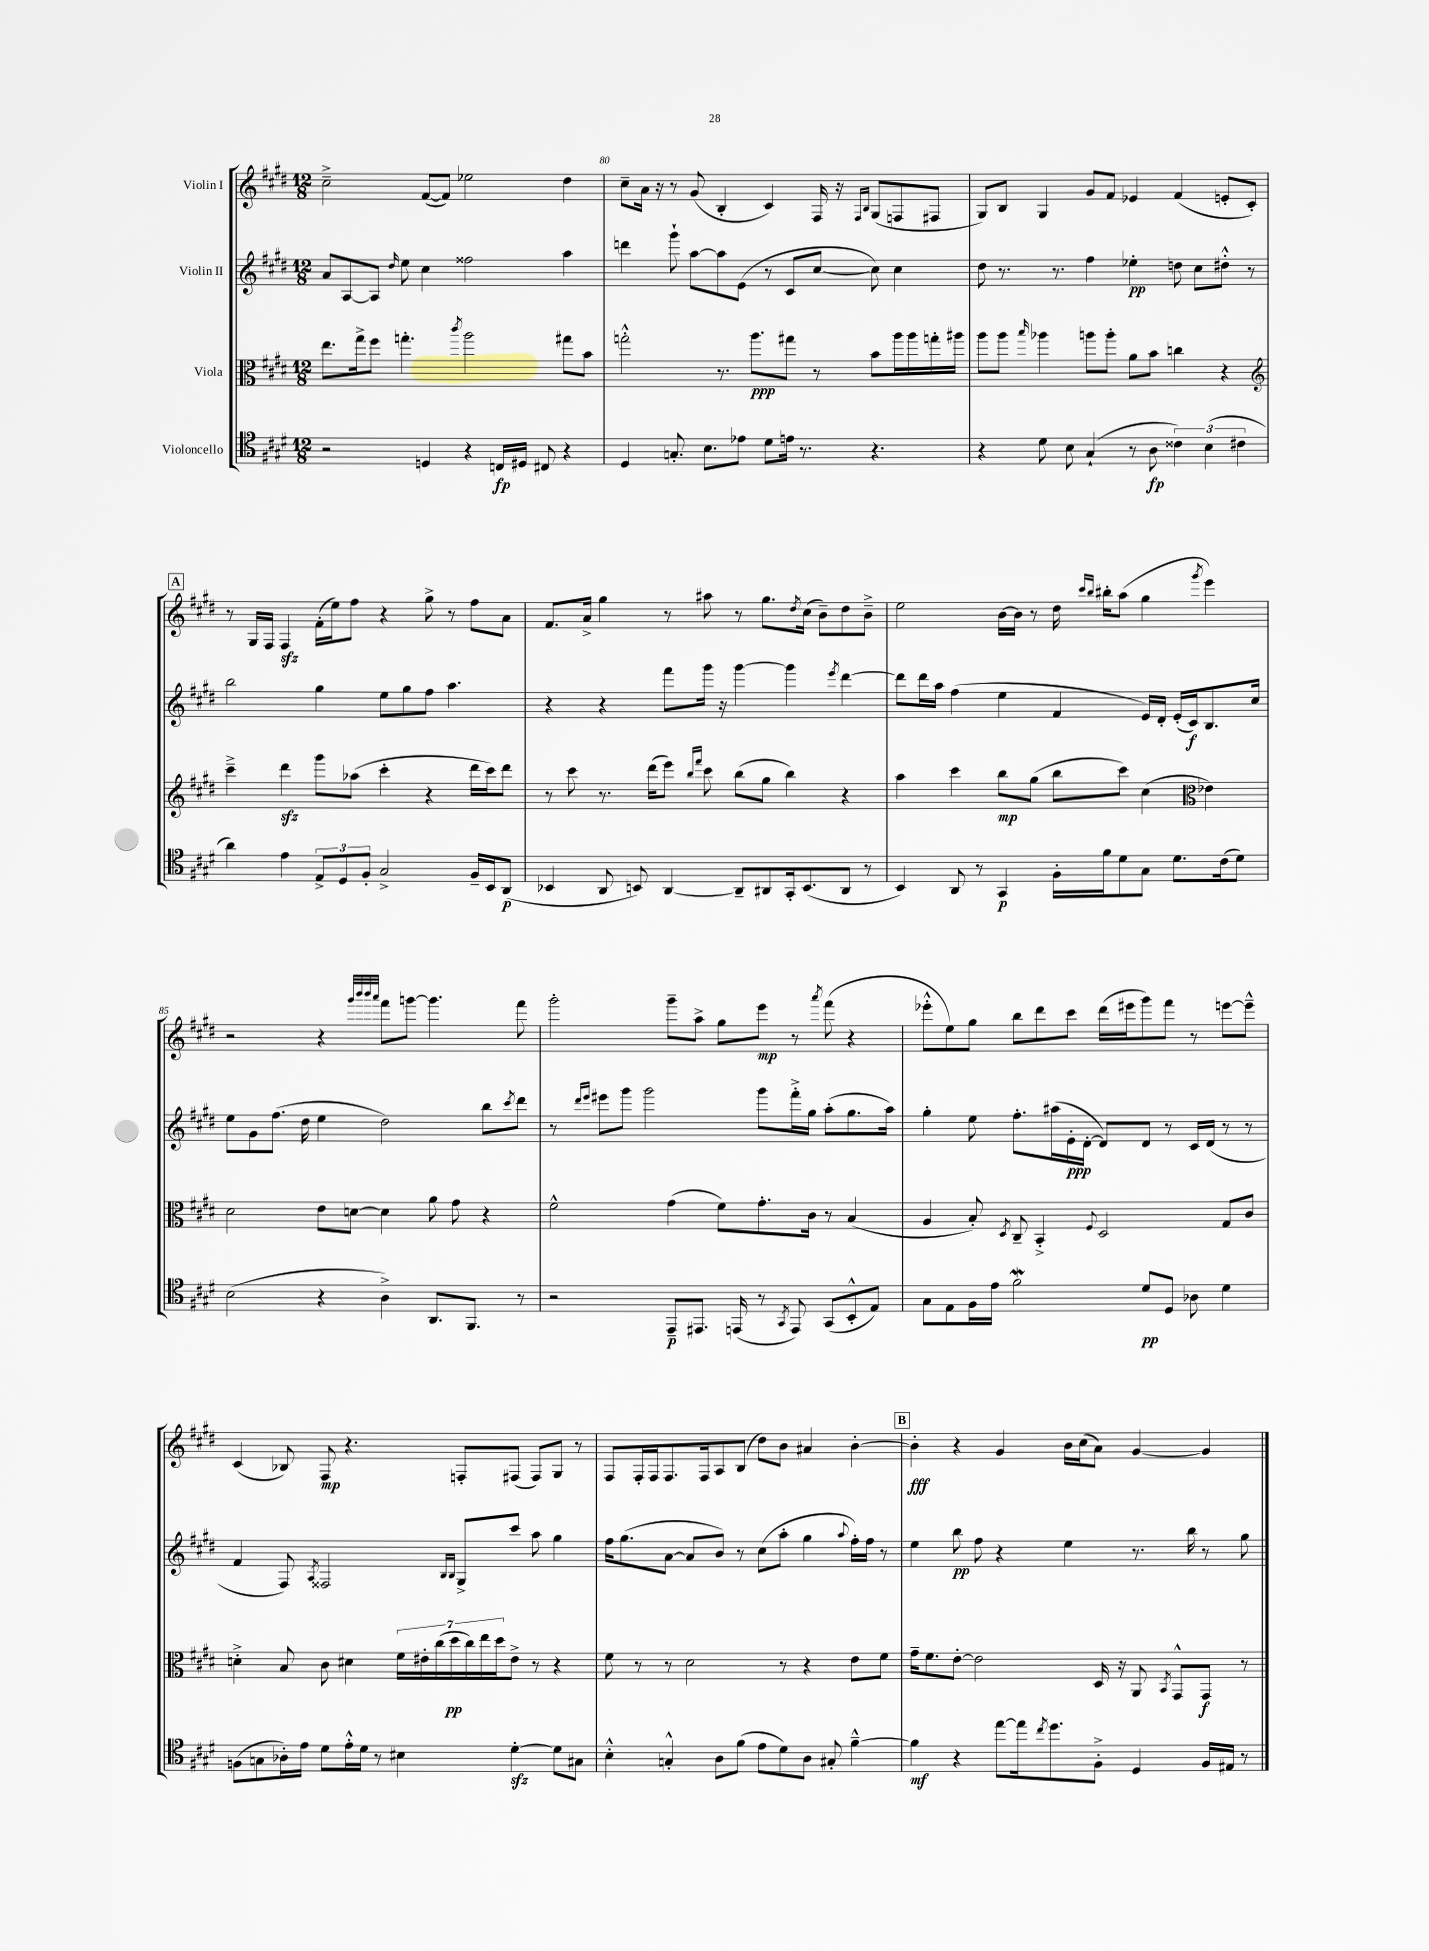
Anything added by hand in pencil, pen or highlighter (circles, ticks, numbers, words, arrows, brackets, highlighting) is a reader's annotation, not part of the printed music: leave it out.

**kern	**kern	**kern	**kern
*staff4	*staff3	*staff2	*staff1
*clefC4	*clefC3	*clefG2	*clefG2
*k[f#c#g#d#]	*k[f#c#g#d#]	*k[f#c#g#d#]	*k[f#c#g#d#]
*M12/8	*M12/8	*M12/8	*M12/8
2r	8.ee	8a	2cc#~^
.	.	[8A	.
.	16gg#^	.	.
.	8ff#	8A]	.
.	.	16qqdd#	.
.	4.gg'	8ee	.
4D	.	4cc#	([8f#
.	.	.	8f#])
.	8qccc#	.	.
4r	2aa	2ff##	2ee-
16C	.	.	.
16D#	.	.	.
8C#	.	.	.
4r	8gg#	4aa	4dd#
.	8b	.	.
=	=	=	=
4D#	2gg'^^	4ddd	8cc#~
.	.	.	16a
.	.	.	16r
8.G'	.	8ggg#`	8r
.	.	[8aa	(8g#
8.B	.	.	.
.	8.r	8aa]	4B'
8e-	.	(8e	.
.	8.aa	.	.
8d#	.	8r	4c#)
16e	8gg#	8c#	.
8.r	.	.	.
.	8r	[8cc#	16F#
.	.	.	16r
.	.	.	16qqF#
.	.	.	16qqB
4.r	8b	8cc#])	(8G#
.	16aa	4cc#	8F
.	16aa	.	.
.	16gg'	.	8F#
.	16aa#	.	.
=	=	=	=
4r	8aa	8dd#	8G#)
.	8aa	8.r	8B
.	16qqbb	.	.
8d#	4aa-	.	4G#
.	.	8.r	.
8B	.	.	.
(4G#`	8aa	4ff#	8g#
.	8aa'	.	8f#
8r	8a	4ee-'	4e-
8A	8b	.	.
6c##)	4cc	8dd	(4f#
.	.	8cc#	.
(6B	.	.	.
.	4r	8dd#'^^	8e'
6c#	.	.	.
.	.	8r	8c#')
=	=	=	=
*	*clefG2	*	*
4a)	4ccc#~^	2bb	8r
.	.	.	16G#
.	.	.	16F#
4e	4ddd#	.	4F#
12E^	8ggg#	4gg#	(16f#'
.	.	.	16ee)
12D#	.	.	.
.	(8aa-	.	8ff#
12F#'	.	.	.
2G#^	4ccc#'	8ee	4r
.	.	8gg#	.
.	4r	8ff#	8gg#^
.	.	4.aa	8r
16F#~	16ddd#	.	8ff#
16BB	16ccc#)	.	.
(8AA	8ddd#	.	8a
=	=	=	=
4BB-	8r	4r	8.f#
.	8ccc#	.	.
.	.	.	16a^
8AA	8.r	4r	4gg#
8BB)	.	.	.
.	(16ddd#	.	.
[4AA	8eee)	8fff#	8r
.	16qqbb	.	.
.	16qqfff#	.	.
.	8ccc#	16ggg#	8aa#
.	.	16r	.
8AA~]	(8bb	[4ggg#	8r
8AA#	8gg#	.	8.gg#
16GG#'	4bb)	4ggg#]	.
.	.	.	8qdd#
(8.BB	.	.	(16cc#
.	.	.	8b~)
.	.	8qeee	.
8AA#	4r	[4ddd#	8dd#
8r	.	.	8b~^
=	=	=	=
4BB)	4aa	8ddd#]	2ee
.	.	16ddd#	.
.	.	16aa	.
8AA	4ccc#	(4ff#	.
8r	.	.	.
4GG#	8bb	4ee	[16b
.	.	.	16b]
.	(8gg#	.	8r
16F#'	8bb	4f#	16dd#
.	.	.	16qqccc#
.	.	.	16qqbb
16f#	.	.	16bb#'
8d#	8ccc#)	.	(8aa
8G#	(4cc#	16e)	4gg#
.	.	16d#'	.
8.d#	.	(16e'	.
.	.	16c#)	.
*	*clefC3	*	*
.	.	.	8qggg#
.	4e-)	8.B	4eee)
(16c#	.	.	.
8d#)	.	.	.
.	.	16cc#	.
=	=	=	=
(2B	2d#	8ee	2r
.	.	8g#	.
.	.	(8.ff#	.
.	.	16dd#	.
4r	8e	4ee	4r
.	[8d	.	.
.	.	.	32qqggg#
.	.	.	32qqbbb
.	.	.	32qqbbb
.	.	.	32qqaaa
4A^)	4d]	2dd#)	8fff#
.	.	.	[8ggg
8.AA	8a	.	4.ggg]
.	8g#	.	.
8.FF#	.	.	.
.	4r	8bb	.
.	.	8qccc#	.
8r	.	8ddd#	8fff#
=	=	=	=
2r	2f#^^	8r	2ggg#'
.	.	16qqddd#	.
.	.	16qqeee	.
.	.	8eee#	.
.	.	8ggg#	.
.	.	2ggg#	.
8EE~	(4g#	.	8ggg#~
8.EE#	.	.	8aa^
.	8f#)	.	8gg#
(16EE	.	.	.
8r	8.g#'	8ggg#	8eee
8qGG#	.	.	.
8EE)	.	16fff#'^	8r
.	16c#	16gg#	.
.	.	.	8qaaa
(8GG#	8r	(8aa'	(8fff#
8BB'^^	(4B	8.gg#	4r
8E)	.	.	.
.	.	16aa)	.
=	=	=	=
8G#	4A	4gg#'	8eee-'^^
8E	.	.	8ee)
16F#	8B')	8ee	8gg#
16e	.	.	.
.	8qD#	.	.
2f#	8C#~	8.ff#'	8bb
.	4BB'^	.	8ddd#
.	.	(16aa#	.
.	.	16e'	8ccc#
.	.	[16d#'	.
.	8qqF#	.	.
.	2D#	8d#])	(16ddd#
.	.	.	16eee#
8d#	.	8d#	8ggg#)
8D#	.	8r	8fff#
8A-	.	16c#	8r
.	.	(16d#	.
4d#	8G#	8r	[8eee
.	8c#	8r	8eee~^^]
=	=	=	=
(8F	4d'^	4f#	(4c#
8G	.	.	.
16A-')	8B	8F#)	8B-)
16e	.	.	.
.	.	8qA	.
8d#	8c#	2F##	8F#
16e'^^	4d#	.	4.r
16d#	.	.	.
8r	.	.	.
4B#	28f#	.	.
.	28e#'	.	.
.	(28cc#	.	.
.	28dd#	.	.
.	.	16qqB	.
.	.	16qqB	.
.	.	8G#^	8F'
.	28cc#)	.	.
.	28ee	.	.
.	28dd#	.	.
[4d#'	8e#^	8ccc#	(8F#
.	8r	8aa	8F#)
8d#]	4r	4gg#	8G#
8G#	.	.	8r
=	=	=	=
4B'^^	8f#	16ff#	8F#
.	.	(8.gg#	.
.	8r	.	16F#'
.	.	.	16F#
4G'^^	8r	[8a	8.F#
.	2d#	8a]	.
.	.	.	16F#
8A	.	8b)	8A
(8f#	.	8r	(8B
8e	.	(8cc#	8dd#)
8d#)	8r	8aa'	8b
8A	4r	4gg#	4a#
8G#'	.	.	.
.	.	8qqaa	.
[4f#~^^	8e	16ff#')	[4b'
.	.	16ff#	.
.	8f#	8r	.
=	=	=	=
4f#]	16g#~	4ee	4b']
.	8.f#	.	.
4r	[8e'	8bb	4r
.	2e]	8ff#	.
[8ee	.	4r	4g#
16ee]	.	.	.
8qcc#	.	.	.
8.dd#	.	.	.
.	.	4ee	16b
.	.	.	(16cc#
8F#'^	16D#	.	8a)
.	16r	.	.
4D#	8AA	8.r	[4g#
.	8qBB	.	.
.	8GG#^^	.	.
.	.	16bb	.
16F#	8GG#	8r	4g#]
16E#	.	.	.
8r	8r	8gg#	.
==	==	==	==
*-	*-	*-	*-
